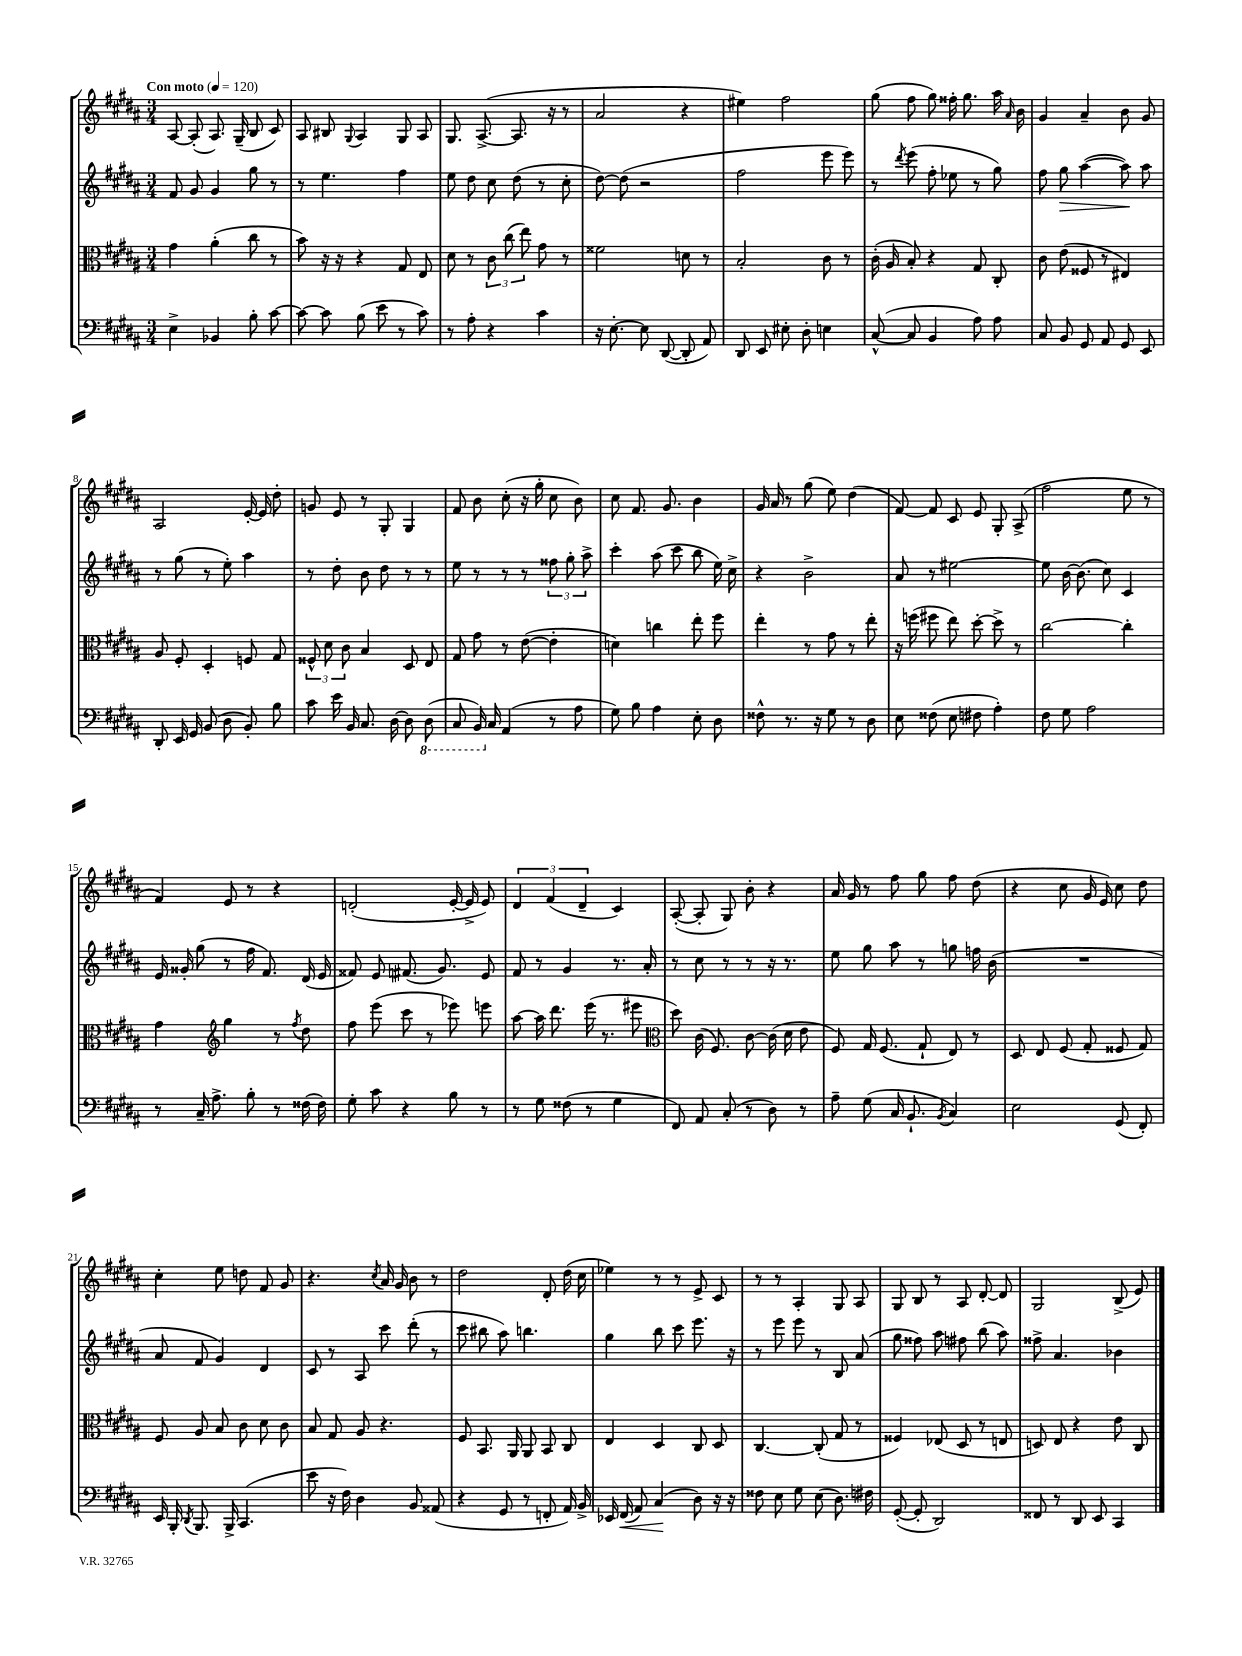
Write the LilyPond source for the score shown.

<<
\new StaffGroup <<
\new Staff = "s0" {
    \clef treble \key b \major \numericTimeSignature \time 3/4 \tempo "Con moto" 4 = 120
    \autoBeamOff ais8~ ais8-.( ais8.) gis16--( b8 cis'8) |
    ais8 bis8 \appoggiatura { gis8 } ais4 gis8 ais8 |
    gis8. ais8.~->( ais8. r16 r8 |
    ais'2 r4 |
    eis''4) fis''2 |
    gis''8( fis''8 gis''8) fisis''16-. gis''8. ais''16 \grace { ais'16 } b'16 |
    gis'4 ais'4-- b'8 gis'8 |
    ais2 e'16~-. e'16 dis''8-. |
    g'8 e'8 r8 gis8-. gis4 |
    fis'8 b'8 cis''8-.( r16 gis''16-. cis''8 b'8) |
    cis''8 fis'8. gis'8. b'4 |
    gis'16 ais'16 r8 gis''8( e''8) dis''4( |
    fis'8~) fis'8 cis'8 e'8 gis8-. ais8->( |
    fis''2 e''8 r8 |
    fis'4) e'8 r8 r4 |
    d'2-.( e'16~-. e'16-> e'8) |
    \tuplet 3/2 { dis'4 fis'4( dis'4-- } cis'4) |
    ais8~-.( ais8-. gis8) b'8-. r4 |
    ais'16 gis'16 r8 fis''8 gis''8 fis''8 dis''8( |
    r4 cis''8 gis'16 e'16) cis''8 dis''8 |
    cis''4-. e''8 d''8 fis'8 gis'8 |
    r4. \acciaccatura { cis''8 } ais'16 gis'16 b'8 r8 |
    dis''2 dis'8-. dis''16( cis''16 |
    ees''4) r8 r8 e'8-> cis'8 |
    r8 r8 ais4-. gis8 ais8 |
    gis8 b8 r8 ais8 dis'8~-. dis'8 |
    gis2 b8->( e'8) \bar "|." |
}
\new Staff = "s1" {
    \clef treble \key b \major \numericTimeSignature \time 3/4
    \autoBeamOff fis'8 gis'8 gis'4 gis''8 r8 |
    r8 e''4. fis''4 |
    e''8 dis''8 cis''8 dis''8( r8 cis''8-. |
    dis''8~) dis''8( r2 |
    fis''2 e'''8 e'''8) |
    r8 \acciaccatura { dis'''8 } e'''8( fis''8-. ees''8 r8 gis''8) |
    fis''8 gis''8\> ais''4~( ais''8\!) ais''8 |
    r8 gis''8( r8 e''8-.) ais''4 |
    r8 dis''8-. b'8 dis''8 r8 r8 |
    e''8 r8 r8 r8 \tuplet 3/2 { fisis''8 gis''8-. ais''8-> } |
    cis'''4-. ais''8( cis'''8 b''8 e''16) cis''16-> |
    r4 b'2-> |
    ais'8 r8 eis''2~ |
    eis''8 b'16~ b'8.( cis''8) cis'4 |
    e'16 gisis'16-. gis''8( r8 fis''16 fis'8.) dis'16( e'16 |
    fisis'8) e'8 fis'8.( gis'8.) e'8 |
    fis'8 r8 gis'4 r8. ais'16-. |
    r8 cis''8 r8 r8 r16 r8. |
    e''8 gis''8 ais''8 r8 g''8 f''16 b'16( |
    R2. |
    ais'8 fis'8 gis'4) dis'4 |
    cis'8 r8 ais8 cis'''8 dis'''8-.( r8 |
    cis'''8 bis''8 ais''8) b''4. |
    gis''4 b''8 cis'''8 e'''8. r16 |
    r8 e'''8 e'''8 r8 b8 ais'8( |
    gis''8 fisis''8) ais''8 fis''8 b''8( ais''8) |
    fisis''8-> ais'4. bes'4 \bar "|." |
}
\new Staff = "s2" {
    \clef alto \key b \major \numericTimeSignature \time 3/4
    \autoBeamOff gis'4 ais'4-.( cis''8 r8 |
    b'8) r16 r16 r4 gis8 e8 |
    dis'8 r8 \tuplet 3/2 { cis'8 cis''8( e''8) } gis'8 r8 |
    fisis'2 d'8 r8 |
    b2-. cis'8 r8 |
    cis'16-.( ais16 b8-.) r4 gis8 cis8-. |
    cis'8 e'8( fisis8 r8 eis4) |
    ais8 fis8-. dis4-. f8 gis8 |
    \tuplet 3/2 { fisis8-^ dis'8 cis'8 } b4 dis8 e8 |
    gis8 gis'8 r8 e'8~( e'4-. |
    d'4) c''4 e''8-. fis''8 |
    e''4-. r8 gis'8 r8 e''8-. |
    r16 f''16( fis''8 e''8) dis''8~-. dis''8-> r8 |
    cis''2~ cis''4-. |
    gis'4 \clef treble gis''4 r8 \acciaccatura { fis''8 } dis''8 |
    fis''8 e'''8( cis'''8 r8 ees'''8) e'''8 |
    ais''8~ ais''16 dis'''8. e'''16( r8. eis'''8 |
    \clef alto dis''8) cis'16( fis8.) cis'8~ cis'16( dis'16 e'8 |
    fis8) gis16 fis8.( gis8-! e8) r8 |
    dis8 e8 fis8( gis8-. fisis8 gis8) |
    fis8 ais8 b8 cis'8 dis'8 cis'8 |
    b8 gis8 ais8 r4. |
    fis8 b,8. ais,16 ais,8 b,8 cis8 |
    e4 dis4 cis8 dis8 |
    cis4.~ cis8-.( gis8 r8 |
    fisis4) ees8( dis8 r8 e8 |
    d8) e8 r4 e'8 cis8 \bar "|." |
}
\new Staff = "s3" {
    \clef bass \key b \major \numericTimeSignature \time 3/4
    \autoBeamOff e4-> bes,4 b8-. cis'8~ |
    cis'8~ cis'8 b8( e'8 r8 cis'8) |
    r8 ais8-. r4 cis'4 |
    r16 e8.~-. e8 dis,8~( dis,8-. ais,8) |
    dis,8 e,8 eis8-. dis8-. e4 |
    cis8~-^( cis8 b,4 ais8) ais8 |
    cis8 b,8 gis,8 ais,8 gis,8 e,8 |
    dis,8-. e,16 gis,16 b,8( dis8 b,8-.) b8 |
    cis'8 e'16 b,16 cis8. dis16~ dis8 \ottava #-1 dis,8( |
    cis,8 b,,16) \ottava #0 cis16 ais,4( r8 ais8 |
    gis8) b8 ais4 e8-. dis8 |
    fisis8-^ r8. r16 gis8 r8 dis8 |
    e8 fisis8( e8 fis8 ais4-.) |
    fis8 gis8 ais2 |
    r8 cis16-- ais8.-> b8-. r8 fisis16( fisis16) |
    gis8-. cis'8 r4 b8 r8 |
    r8 gis8 fisis8( r8 gis4 |
    fis,8) ais,8 cis8-.( r8 dis8) r8 |
    ais8-- gis8( cis16 b,8.-! \acciaccatura { b,8 } cis4) |
    e2 gis,8( fis,8-.) |
    e,16 b,,16-. \acciaccatura { dis,8 } b,,8. b,,16-> cis,4.( |
    e'8 r16 fis16) dis4 b,8 aisis,8( |
    r4 gis,8 r8 f,8-. ais,16) b,16-> |
    ees,16 fis,16\<( ais,8) cis4\!( dis8) r16 r16 |
    fisis8 e8 gis8 e8( dis8.) fis16 |
    gis,8~-.( gis,8-. dis,2) |
    fisis,8 r8 dis,8 e,8 cis,4 \bar "|." |
}
>>
>>
